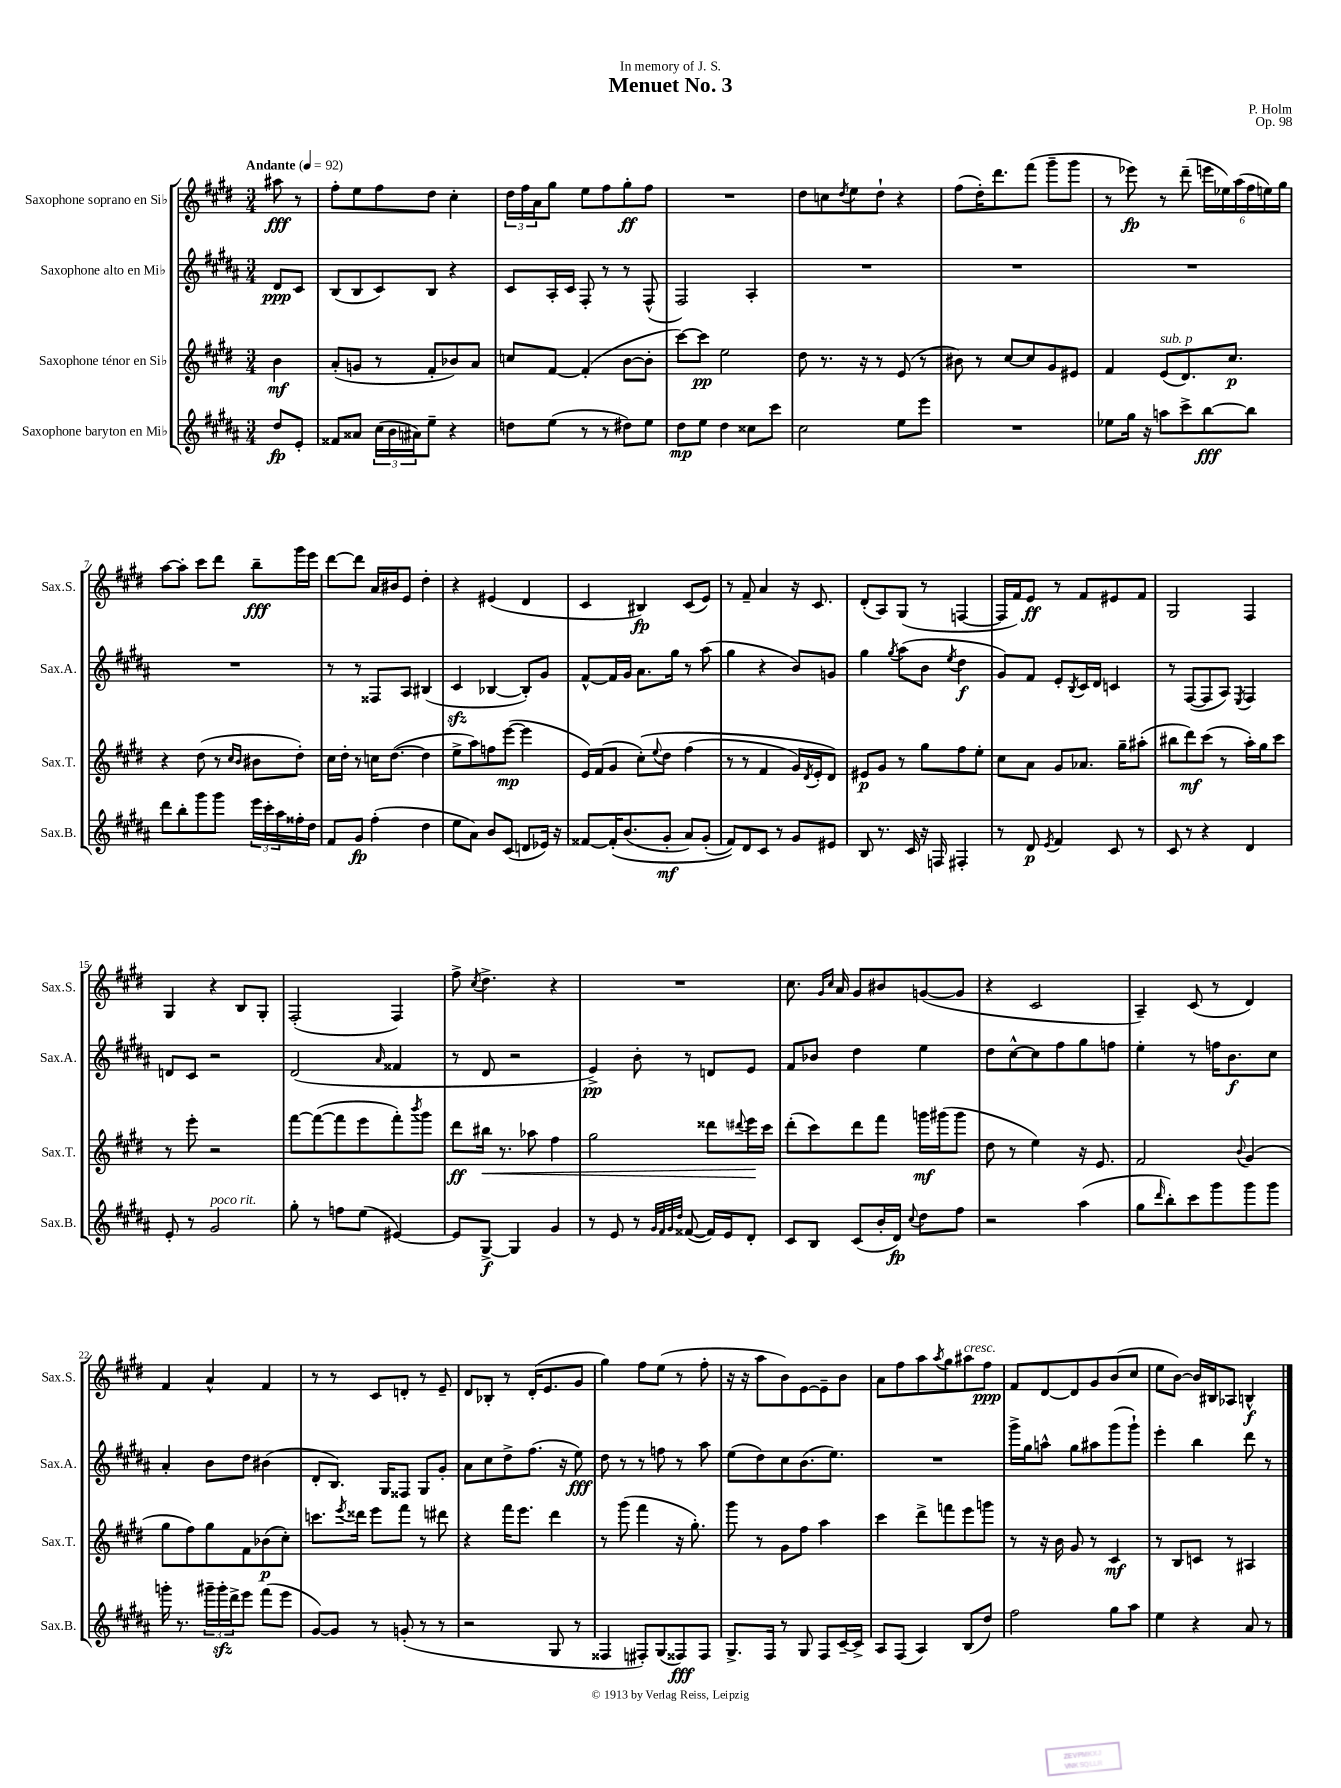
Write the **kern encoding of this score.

**kern	**dynam	**kern	**dynam	**kern	**dynam	**kern	**dynam
*part4	*part4	*part3	*part3	*part2	*part2	*part1	*part1
*staff4	*staff4	*staff3	*staff3	*staff2	*staff2	*staff1	*staff1
*I"Saxophone baryton en Mi♭	*	*I"Saxophone ténor en Si♭	*	*I"Saxophone alto en Mi♭	*	*I"Saxophone soprano en Si♭	*
*I'Sax.B.	*	*I'Sax.T.	*	*I'Sax.A.	*	*I'Sax.S.	*
*clefG2	*	*clefG2	*	*clefG2	*	*clefG2	*
*k[f#c#g#d#a#]	*	*k[f#c#g#d#]	*	*k[f#c#g#d#a#]	*	*k[f#c#g#d#]	*
*M3/4	*	*M3/4	*	*M3/4	*	*M3/4	*
*MM92	*	*MM92	*	*MM92	*	*MM92	*
=	=	=	=	=	=	=	=
!	!	!	!	!	!	!LO:TX:a:B:t=Andante	!
8dd#/L	fp	4b\	mf	8d#/L	ppp	8aa#X\	fff
8e'/J	.	.	.	8c#/J	.	8r	.
=1	=1	=1	=1	=1	=1	=1	=1
8f##X/L	.	(8a'/L	.	(8B/L	.	8ff#'\L	.
8a##X/J	.	8gn/J	.	8B/	.	8ee\	.
(24cc#\LL	.	8r	.	8c#/)	.	8ff#\	.
24b\	.	.	.	.	.	.	.
24a#X\J)	.	.	.	.	.	.	.
8ee~\J	.	8f#'/L	.	8B/J	.	8dd#\J	.
4r	.	8b-X/)	.	4r	.	4cc#'\	.
.	.	8a/J	.	.	.	.	.
=2	=2	=2	=2	=2	=2	=2	=2
8ddn\L	.	8ccn/L	.	8c#/L	.	24dd#\LL	.
.	.	.	.	.	.	24ff#\	.
.	.	.	.	.	.	24a\J	.
(8ee\J	.	[8f#/J	.	16A#'/L	.	8gg#\J	.
.	.	.	.	16c#/JJ	.	.	.
8r	.	(4f#'/]	.	8F#'/	.	8ee\L	.
8r	.	.	.	8r	.	8ff#\	.
8dd#X\L)	.	[8b\L	.	8r	.	8gg#'\	ff
8ee\J	.	8b'\J]	.	(8F#^^/	.	8ff#\J	.
=3	=3	=3	=3	=3	=3	=3	=3
8dd#\L	mp	[8ccc#\L)	.	2F#/)	.	2.r	.
8ee\J	.	8ccc#\J]	pp	.	.	.	.
4dd#\	.	2ee\	.	.	.	.	.
8cc##X\L	.	.	.	4A#'/	.	.	.
8ccc#\J	.	.	.	.	.	.	.
=4	=4	=4	=4	=4	=4	=4	=4
2cc#\	.	8dd#\	.	2.r	.	8dd#\L	.
.	.	8.r	.	.	.	8ccn\	.
.	.	.	.	.	.	8qdd#/	.
.	.	.	.	.	.	8ee\	.
.	.	16r	.	.	.	.	.
.	.	8r	.	.	.	8dd#`\J	.
8ee\L	.	(8e/	.	.	.	4r	.
8eee\J	.	8r	.	.	.	.	.
=5	=5	=5	=5	=5	=5	=5	=5
2.r	.	8b#X\)	.	2.r	.	(8ff#\L	.
.	.	8r	.	.	.	16dd#'\K)	.
.	.	.	.	.	.	8.ddd#\	.
.	.	[8cc#/L	.	.	.	.	.
.	.	8cc#/]	.	.	.	(8fff#\J	.
.	.	8g#/	.	.	.	8ggg#~\L	.
.	.	8e#X/J	.	.	.	8ggg#\J	.
=6	=6	=6	=6	=6	=6	=6	=6
8ee-X\L	.	4f#/	.	2.r	.	8r	.
16gg#\Jk	.	.	.	.	.	8eee-X\)	fp
16r	.	.	.	.	.	.	.
!	!	!LO:TX:a:i:t=sub. p	!	!	!	!	!
8aan\L	.	(8e/L	.	.	.	8r	.
8ccc#^\	.	8.d#/)	.	.	.	(8ddd#~\	.
[8bb\	fff	.	.	.	.	24eeen\LL	.
.	.	.	.	.	.	24ee-X\)	.
.	.	8.cc#/J	p	.	.	.	.
.	.	.	.	.	.	(24aa\	.
8bb\J]	.	.	.	.	.	24ff#\	.
.	.	.	.	.	.	24een\)	.
.	.	.	.	.	.	24gg#\JJ	.
!!LO:LB:g=z
=7	=7	=7	=7	=7	=7	=7	=7
8ddd#\L	.	4r	.	2.r	.	[8aa\L	.
8bb'\	.	.	.	.	.	8aa'\J]	.
8ggg#\	.	(8dd#\	.	.	.	8ccc#\L	.
8ggg#\J	.	8r	.	.	.	8ddd#\J	.
.	.	16qqcc#/LL	.	.	.	.	.
.	.	16qqb/JJ	.	.	.	.	.
24eee\LL	.	8b#X\L	.	.	.	8bb~\L	fff
24ccc#'\	.	.	.	.	.	.	.
24aa#\	.	.	.	.	.	.	.
16ff##X'\	.	8dd#'\J)	.	.	.	16ggg#\L	.
16dd#\JJ	.	.	.	.	.	16eee\JJ	.
=8	=8	=8	=8	=8	=8	=8	=8
8f#/L	.	16cc#\LL	.	8r	.	[8ddd#\L	.
.	.	16dd#'\JJ	.	.	.	.	.
8g#/J	fp	8r	.	8r	.	8ddd#\J]	.
(4ff#'\	.	16ccn\KL	.	8F##X/L	.	16a/LL	.
.	.	([8.dd#\J	.	.	.	16b#X/J	.
.	.	.	.	8A#/J	.	8e/J	.
4dd#\	.	4dd#\]	.	(4B#X/	.	4dd#'\	.
=9	=9	=9	=9	=9	=9	=9	=9
8ee\L	.	8ee^\L	.	4c#zz/	.	4r	.
8a#\J)	.	8aa\)	.	.	.	.	.
8b/L	.	8ffn\	.	[4B-X/	.	(4e#X/	.
(8c#/J	.	([8eee\J	mp	.	.	.	.
8dn/L	.	4eee\]	.	8B-'/L])	.	4d#/	.
16e-X/Jk)	.	.	.	8g#/J	.	.	.
16r	.	.	.	.	.	.	.
=10	=10	=10	=10	=10	=10	=10	=10
[8f##X/L	.	16e/LL)	.	[8f#^^/L	.	4c#/	.
.	.	(16f#/J	.	.	.	.	.
(16f##'/K]	.	8g#/J	.	16f#/L]	.	.	.
(8.b/	.	.	.	16g#/JJ	.	.	.
.	.	(8cc#'\L)	.	8.a#\L	.	4B#X/)	fp
.	.	8qqee/	.	.	.	.	.
8g#'/J	mf	8dd#\J	.	.	.	.	.
.	.	.	.	16gg#\Jk	.	.	.
8a#/L)	.	(4ff#\	.	8r	.	(8c#/L	.
(8g#'/J	.	.	.	(8aa#\	.	8e/J)	.
=11	=11	=11	=11	=11	=11	=11	=11
8f#/L))	.	8r	.	4gg#\	.	8r	.
8d#/	.	8r	.	.	.	8f#~/	.
8c#/J	.	4f#/	.	4r	.	4a/	.
8r	.	.	.	.	.	.	.
8g#/L	.	16g#/LL)	.	8b/L)	.	16r	.
.	.	8qd#/	.	.	.	.	.
.	.	16e'/J	.	.	.	8.c#/	.
8e#X/J	.	8d#/J)	.	8gn/J	.	.	.
=12	=12	=12	=12	=12	=12	=12	=12
8B/	.	8e#X/L	p	4gg#\	.	(8d#'/L	.
8.r	.	8g#/J	.	.	.	8A/)	.
.	.	.	.	8qgg#/	.	.	.
.	.	8r	.	(8aa#\L	.	(8G#/J	.
16c#/	.	.	.	.	.	.	.
16r	.	8gg#\L	.	8b\J	.	8r	.
16Fn/	.	.	.	.	.	.	.
.	.	.	.	8qee/	.	.	.
4F#X'/	.	8ff#\	.	4dd#\	f	[4Fn/	.
.	.	8ee'\J	.	.	.	.	.
=13	=13	=13	=13	=13	=13	=13	=13
8r	.	8cc#\L	.	8g#/L)	.	16F/LL]	.
.	.	.	.	.	.	16f#/J)	.
8d#/	p	8a\J	.	8f#/J	.	8e/J	ff
8qe/	.	.	.	.	.	.	.
4f#/	.	8g#/L	.	8e'/L	.	8r	.
.	.	.	.	8qB/	.	.	.
.	.	8.a-X/J	.	16c#/L	.	8f#/L	.
.	.	.	.	16d#/JJ	.	.	.
8c#/	.	.	.	4cn/	.	8e#X/	.
.	.	16gg#~\KL	.	.	.	.	.
8r	.	(8aa#X'\J	.	.	.	8f#/J	.
=14	=14	=14	=14	=14	=14	=14	=14
8c#/	.	8bb#X\L	.	8r	.	2G#/	.
8r	.	8ddd#\)	mf	([8F#/L	.	.	.
4r	.	(8ccc#\J	.	8F#/]	.	.	.
.	.	8r	.	8A#/J)	.	.	.
.	.	.	.	8qE/	.	.	.
4d#/	.	16aa'\LL)	.	4F#/	.	4F#/	.
.	.	16gg#\J	.	.	.	.	.
.	.	8ccc#\J	.	.	.	.	.
!!LO:LB:g=z
=15	=15	=15	=15	=15	=15	=15	=15
8e'/	.	8r	.	8dn/L	.	4G#/	.
8r	.	8eee'\	.	8c#/J	.	.	.
!LO:TX:a:i:t=poco rit.	!	!	!	!	!	!	!
2g#/	.	2r	.	2r	.	4r	.
.	.	.	.	.	.	8B/L	.
.	.	.	.	.	.	8G#'/J	.
=16	=16	=16	=16	=16	=16	=16	=16
8gg#'\	.	[8fff#\L	.	(2d#/	.	(2F#'/	.
8r	.	(8fff#\_	.	.	.	.	.
8ffn\L	.	8fff#\]	.	.	.	.	.
(8ee\J	.	8eee\	.	.	.	.	.
.	.	.	.	16qqa#/	.	.	.
[4e#X/)	.	8fff#'\)	.	4f##X/	.	4F#/)	.
.	.	8qbbb/	.	.	.	.	.
.	.	8ggg#\J	.	.	.	.	.
=17	=17	=17	=17	=17	=17	=17	=17
8e#/L]	.	8ddd#\L	ff	8r	.	8ff#^\	.
.	.	.	.	.	.	8qcc#/	.
!	!	!	!LO:HP:b	!	!	!	!
[8G#^/J	f	16bb#X\Jk	<	8d#/	.	4.dd#^\	.
.	.	8.r	.	.	.	.	.
4G#/]	.	.	.	2r	.	.	.
.	.	8aa-X\	.	.	.	.	.
4g#/	.	4ff#\	.	.	.	4r	.
=18	=18	=18	=18	=18	=18	=18	=18
8r	.	2gg#\	.	4e^/)	pp	2.r	.
8e/	.	.	.	.	.	.	.
8r	.	.	.	8b'\	.	.	.
32qqg#/LLL	.	.	.	.	.	.	.
32qqf#/	.	.	.	.	.	.	.
32qqg#/	.	.	.	.	.	.	.
32qqdd#/JJJ	.	.	.	.	.	.	.
([8f##X/	.	.	.	8r	.	.	.
16f##/LL])	.	8ddd##X\L	.	8dn/L	.	.	.
16e/J	.	.	.	.	.	.	.
.	.	8qqddd#X/	.	.	.	.	.
8d#'/J	.	16eee\L	.	8e/J	.	.	.
.	.	16ccc#\JJ	[	.	.	.	.
=19	=19	=19	=19	=19	=19	=19	=19
8c#/L	.	(8ddd#'\L	.	8f#/L	.	8.cc#\	.
8B/J	.	8ccc#\)	.	8b-X/J	.	.	.
.	.	.	.	.	.	16qqg#/LL	.
.	.	.	.	.	.	16qqcc#/JJ	.
.	.	.	.	.	.	16a/	.
(8c#/L	.	8ddd#\	.	4dd#\	.	8g#/L	.
16b'/L	.	8fff#\J	.	.	.	8b#X/	.
16d#/JJ)	fp	.	.	.	.	.	.
8qqcc#/	.	.	.	.	.	.	.
8dd#\L	.	16gggn\LL	mf	4ee\	.	([8gn/	.
.	.	(16ggg#X\J	.	.	.	.	.
8ff#\J	.	8ggg#\J	.	.	.	8g/J]	.
=20	=20	=20	=20	=20	=20	=20	=20
2r	.	8dd#\	.	8dd#\L	.	4r	.
.	.	8r	.	[8cc#^^\	.	.	.
.	.	4ee\)	.	8cc#\]	.	2c#/	.
.	.	.	.	8ff#\	.	.	.
(4aa#\	.	16r	.	8gg#\	.	.	.
.	.	8.e/	.	.	.	.	.
.	.	.	.	8ffn\J	.	.	.
=21	=21	=21	=21	=21	=21	=21	=21
8gg#\L	.	2f#/	.	4ee'\	.	4A~/)	.
16qqddd#/	.	.	.	.	.	.	.
8bb'\)	.	.	.	.	.	.	.
8ccc#\	.	.	.	8r	.	(8c#/	.
8ggg#\	.	.	.	16ffn\KL	.	8r	.
.	.	.	.	8.b\	f	.	.
.	.	8qqb/	.	.	.	.	.
8ggg#\	.	(4g#/	.	.	.	4d#/)	.
8ggg#\J	.	.	.	8cc#\J	.	.	.
!!LO:LB:g=z
=22	=22	=22	=22	=22	=22	=22	=22
16gggn'\	.	8gg#\L	.	4a#'/	.	4f#/	.
8.r	.	.	.	.	.	.	.
.	.	8ff#\)	.	.	.	.	.
24ggg#X~\LL	.	8gg#\	.	8b\L	.	4a^^/	.
24ggg#zz'\	.	.	.	.	.	.	.
24ddd#^\J	.	.	.	.	.	.	.
8eee\J	.	8f#\	.	8dd#\J	.	.	.
(8fff#\L	.	(8b-X\	p	(4b#X\	.	4f#/	.
8eee\J	.	8cc#'\J)	.	.	.	.	.
=23	=23	=23	=23	=23	=23	=23	=23
[8g#/L)	.	8.cccn\L	.	8d#'/L	.	8r	.
8g#/J]	.	.	.	8.B/J)	.	8r	.
.	.	8qeee/	.	.	.	.	.
.	.	16ddd##X\Jk	.	.	.	.	.
8r	.	8eee\L	.	.	.	8c#/L	.
.	.	.	.	16G#/KL	.	.	.
(8gn'/	.	8fff#\J	.	8F##X/J	.	8dn'/J	.
8r	.	8r	.	8G#/L	.	8r	.
8r	.	8ddd#X\	.	8g#'/J	.	8e~/	.
=24	=24	=24	=24	=24	=24	=24	=24
2r	.	4r	.	8a#\L	.	8d#/L	.
.	.	.	.	8cc#\	.	8B-X'/J	.
.	.	16fff#\KL	.	8dd#^\	.	8r	.
.	.	8.eee\J	.	.	.	.	.
.	.	.	.	(8.ff#\J	.	(16d#'/KL	.
.	.	.	.	.	.	8.e/	.
8G#/	.	4ddd#\	.	.	.	.	.
.	.	.	.	16r	.	.	.
8r	.	.	.	8ee\)	fff	8g#/J	.
=25	=25	=25	=25	=25	=25	=25	=25
4F##X/	.	8r	.	8dd#\	.	4gg#\)	.
.	.	(8ggg#\	.	8r	.	.	.
8F#X'/L)	.	4fff#\	.	8r	.	8ff#\L	.
(8G#/	.	.	.	8ffn\	.	(8ee\J	.
8F##X/)	fff	16r	.	8r	.	8r	.
.	.	8.gg#'\)	.	.	.	.	.
8F##/J	.	.	.	8aa#\	.	8ff#'\	.
=26	=26	=26	=26	=26	=26	=26	=26
8.G#^/L	.	8ggg#\	.	(8ee\L	.	16r	.
.	.	.	.	.	.	16r	.
.	.	8r	.	8dd#\)	.	8aa\L	.
16F#/Jk	.	.	.	.	.	.	.
8r	.	8g#\L	.	8cc#\	.	8b\)	.
8G#/	.	8ff#\J	.	(8.b\	.	[8e\	.
8F#/L	.	4aa\	.	.	.	8e~\]	.
.	.	.	.	8.ee\J)	.	.	.
[16c#~/L	.	.	.	.	.	8b\J	.
16c#^/JJ]	.	.	.	.	.	.	.
=27	=27	=27	=27	=27	=27	=27	=27
8A#/L	.	4ccc#\	.	2.r	.	8a\L	.
(8F#/J	.	.	.	.	.	8ff#\	.
4A#/)	.	8ddd#^\L	.	.	.	8aa\	.
.	.	.	.	.	.	8qaa/	.
.	.	8fffn\	.	.	.	8gg#\	.
!	!	!	!	!	!	!LO:TX:a:i:t=cresc.	!
(8B/L	.	8eee\	.	.	.	8aa#X\	.
8dd#/J)	.	8gggn\J	.	.	.	8ff#\J	ppp
=28	=28	=28	=28	=28	=28	=28	=28
2ff#\	.	8r	.	16ggg#^\LL	.	8f#/L	.
.	.	.	.	16gg#\J	.	.	.
.	.	16r	.	8aan^^\J	.	[8d#/	.
.	.	16b\	.	.	.	.	.
.	.	8g#/	.	8gg#\L	.	8d#/]	.
.	.	8r	.	8aa#X\	.	8g#/	.
8gg#\L	.	4c#/	mf	(8ggg#\	.	(8b/	.
8aa#\J	.	.	.	8ggg#`\J)	.	8cc#/J	.
=29	=29	=29	=29	=29	=29	=29	=29
4ee\	.	8r	.	4eee'\	.	8ee\L	.
.	.	8B/L	.	.	.	[8b\J)	.
4r	.	8cn/J	.	4bb\	.	16b/LL]	.
.	.	.	.	.	.	16B#X/J	.
.	.	8r	.	.	.	8A-X/J	.
8a#/	.	4A#X/	.	8ddd#\	.	4Bn^^/	f
8r	.	.	.	8r	.	.	.
==	==	==	==	==	==	==	==
*-	*-	*-	*-	*-	*-	*-	*-
